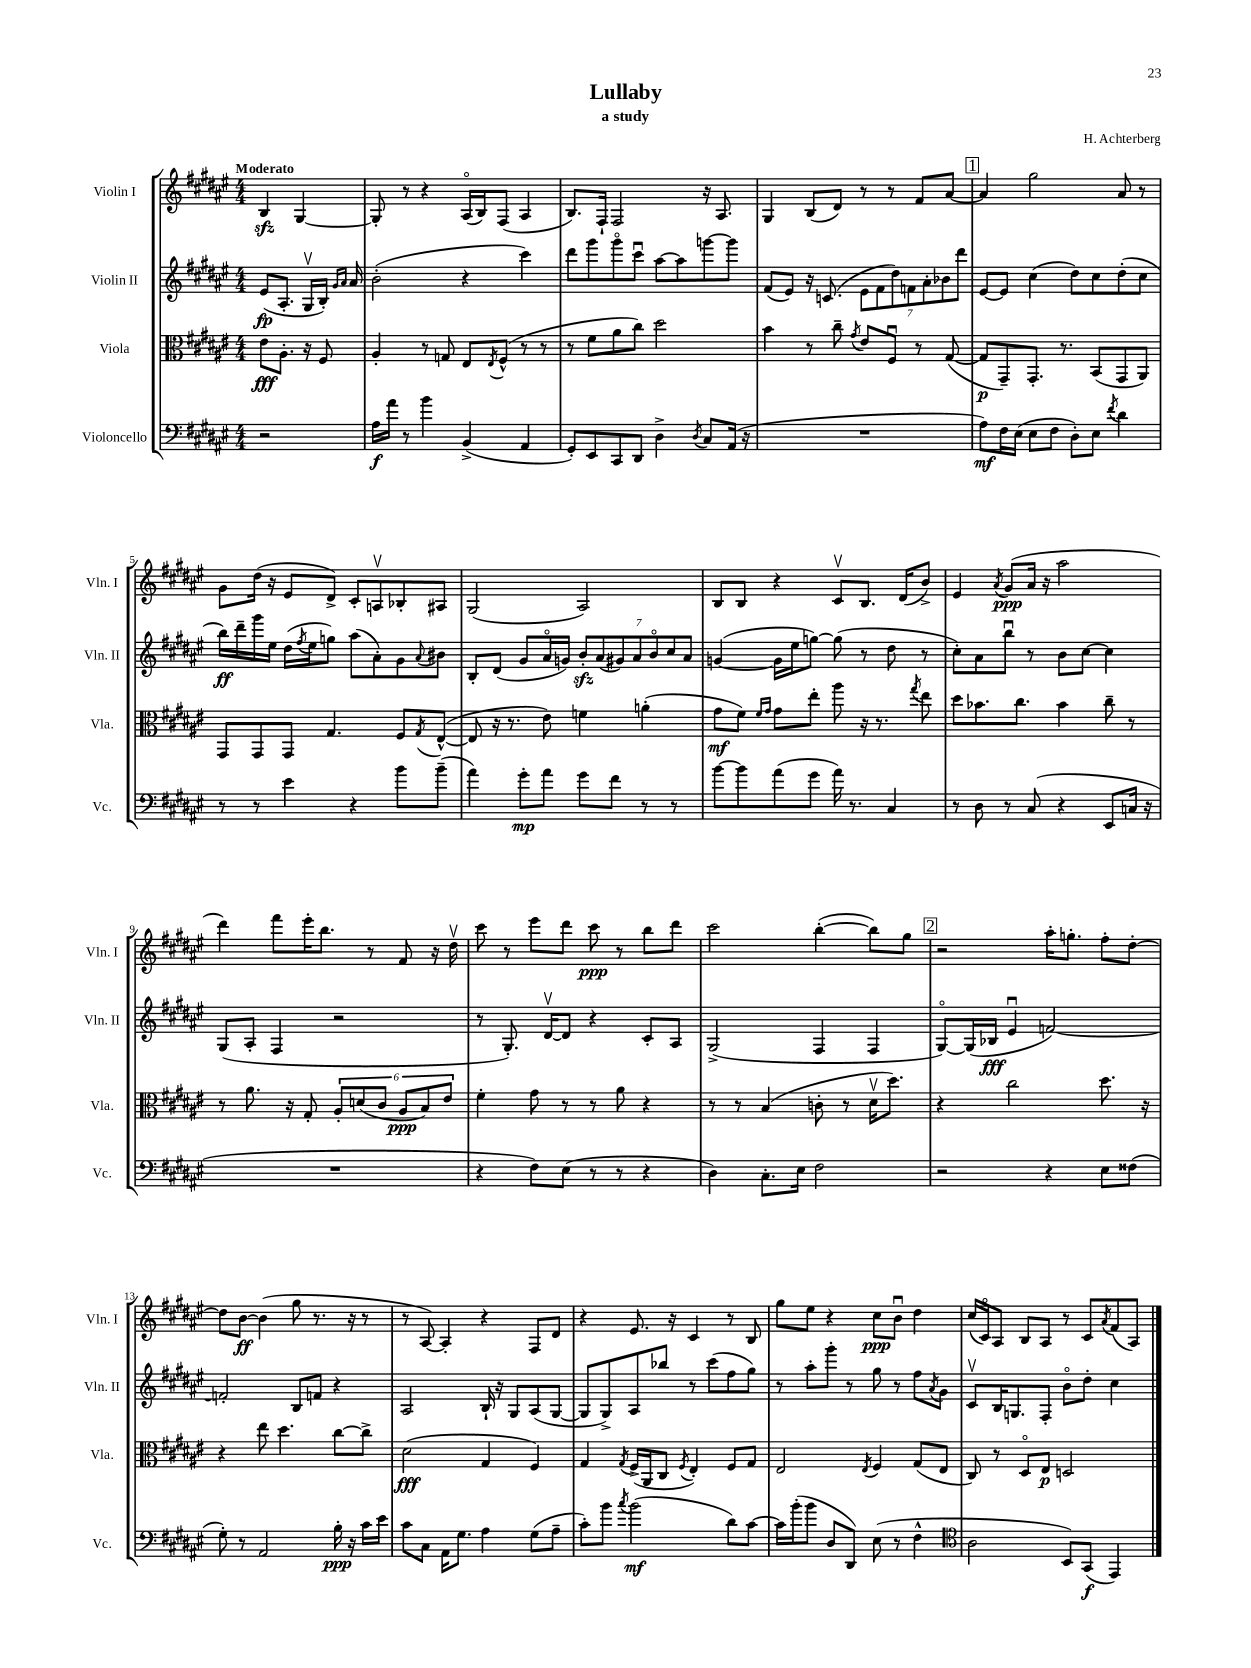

**kern	**dynam	**kern	**dynam	**kern	**dynam	**kern	**dynam
*part4	*part4	*part3	*part3	*part2	*part2	*part1	*part1
*staff4	*staff4	*staff3	*staff3	*staff2	*staff2	*staff1	*staff1
*I"Violoncello	*	*I"Viola	*	*I"Violin II	*	*I"Violin I	*
*I'Vc.	*	*I'Vla.	*	*I'Vln. II	*	*I'Vln. I	*
*clefF4	*	*clefC3	*	*clefG2	*	*clefG2	*
*k[f#c#g#d#a#e#]	*	*k[f#c#g#d#a#e#]	*	*k[f#c#g#d#a#e#]	*	*k[f#c#g#d#a#e#]	*
*M4/4	*	*M4/4	*	*M4/4	*	*M4/4	*
=	=	=	=	=	=	=	=
!	!	!	!	!	!	!LO:TX:a:B:t=Moderato	!
2r	.	8e#\L	fff	(8e#/L	fp	4Bzz/	.
.	.	8.A#'\J	.	8.A#'/J	.	.	.
.	.	.	.	.	.	[4G#/	.
.	.	16r	.	16G#v/LL	.	.	.
.	.	8F#/	.	16B'/JJ)	.	.	.
.	.	.	.	16qqg#/LL	.	.	.
.	.	.	.	16qqa#/JJ	.	.	.
.	.	.	.	16a#/	.	.	.
=1	=1	=1	=1	=1	=1	=1	=1
16A#\LL	f	4A#'/	.	(2b'\	.	8G#'/]	.
16a#\JJ	.	.	.	.	.	.	.
8r	.	.	.	.	.	8r	.
4b\	.	8r	.	.	.	4r	.
.	.	8Gn/	.	.	.	.	.
(4BB^/	.	8E#/L	.	4r	.	(16A#/LL	.
.	.	.	.	.	.	16B/J)	.
.	.	8qE#/	.	.	.	.	.
.	.	(8F#^^/J	.	.	.	(8F#/J	.
4AA#/	.	8r	.	4ccc#\)	.	4A#/	.
.	.	8r	.	.	.	.	.
=2	=2	=2	=2	=2	=2	=2	=2
8GG#'/L)	.	8r	.	8ddd#\L	.	8.B/L)	.
8EE#/	.	8f#\L	.	8ggg#\	.	.	.
.	.	.	.	.	.	16F#`/Jk	.
8CC#/	.	8a#\	.	8ggg#\	.	2F#/	.
8DD#/J	.	8cc#\J)	.	8ccc#u\J	.	.	.
4D#^\	.	2dd#\	.	[8aa#\L	.	.	.
.	.	.	.	8aa#\]	.	.	.
8qD#/	.	.	.	.	.	.	.
8C#/L	.	.	.	[8gggn\	.	16r	.
.	.	.	.	.	.	8.A#/	.
(16AA#/Jk	.	.	.	8ggg\J]	.	.	.
16r	.	.	.	.	.	.	.
=3	=3	=3	=3	=3	=3	=3	=3
1r	.	4b\	.	(8f#/L	.	4G#/	.
.	.	.	.	8e#/J)	.	.	.
.	.	8r	.	16r	.	(8B/L	.
.	.	.	.	(8.cn/	.	.	.
.	.	8cc#~\	.	.	.	8d#/J)	.
.	.	8qg#/	.	.	.	.	.
.	.	8e#/L	.	14e#\L	.	8r	.
.	.	.	.	14f#\	.	.	.
.	.	8F#u/J	.	.	.	8r	.
.	.	.	.	14dd#\)	.	.	.
.	.	.	.	14fn\	.	.	.
.	.	8r	.	.	.	8f#/L	.
.	.	.	.	14a#'\	.	.	.
.	.	.	.	14b-X\	.	.	.
.	.	([8G#/	.	.	.	[8a#/J	.
.	.	.	.	14ddd#\J	.	.	.
!!LO:REH:place=s1:t=1
=4	=4	=4	=4	=4	=4	=4	=4
8A#\L)	mf	8G#/L]	p	[8e#/L	.	4a#/]	.
16F#\L	.	8GG#~/)	.	8e#/J]	.	.	.
(16E#\JJ	.	.	.	.	.	.	.
8E#\L	.	8.GG#'/J	.	(4cc#\	.	2gg#\	.
8F#\J	.	.	.	.	.	.	.
.	.	8.r	.	.	.	.	.
8D#'\L)	.	.	.	8dd#\L)	.	.	.
8E#\J	.	(8BB/L	.	8cc#\	.	.	.
8qf#/	.	.	.	.	.	.	.
4d#\	.	8GG#/	.	(8dd#'\	.	8a#/	.
.	.	8AA#/J)	.	8cc#\J	.	8r	.
!!LO:LB:g=z
=5	=5	=5	=5	=5	=5	=5	=5
8r	.	8GG#/L	.	16bb\LL)	ff	8g#\L	.
.	.	.	.	16ddd#~\	.	.	.
8r	.	8GG#/	.	16ggg#\	.	(16dd#\Jk	.
.	.	.	.	16ee#\JJ	.	16r	.
4e#\	.	8GG#/J	.	(16dd#\LL	.	8e#/L	.
.	.	.	.	8qff#/	.	.	.
.	.	.	.	16ee#\J	.	.	.
.	.	4.G#/	.	8ggn\J)	.	8d#^/J)	.
4r	.	.	.	(8aa#\L	.	8c#'/L	.
.	.	.	.	8a#'\)	.	8Anv/	.
8b\L	.	8F#/L	.	8g#\	.	8B-X'/	.
.	.	8qG#/	.	8qqa#/	.	.	.
(8b~\J	.	([8E#^^/J	.	8b#X\J	.	8A#X/J	.
=6	=6	=6	=6	=6	=6	=6	=6
4a#\)	.	8E#/]	.	8B'/L	.	(2G#/	.
.	.	16r	.	(8d#/J	.	.	.
.	.	8.r	.	.	.	.	.
8g#'\L	mp	.	.	8g#/L	.	.	.
8a#\J	.	8e#\)	.	16a#/L	.	.	.
.	.	.	.	16gn/JJ)	.	.	.
8g#\L	.	4fn\	.	14bzz'/L	.	2A#/)	.
.	.	.	.	(14a#/	.	.	.
8f#\J	.	.	.	.	.	.	.
.	.	.	.	14g#X/)	.	.	.
.	.	.	.	14a#/	.	.	.
8r	.	(4an'\	.	.	.	.	.
.	.	.	.	14b/	.	.	.
.	.	.	.	14cc#/	.	.	.
8r	.	.	.	.	.	.	.
.	.	.	.	14a#/J	.	.	.
=7	=7	=7	=7	=7	=7	=7	=7
[8b\L	.	8g#\L	mf	([4gn/	.	8B/L	.
8b\]	.	8f#\J)	.	.	.	8B/J	.
.	.	16qqf#/LL	.	.	.	.	.
.	.	16qqg#/JJ	.	.	.	.	.
(8a#\	.	8g#\L	.	16g\LL]	.	4r	.
.	.	.	.	16ee#\J	.	.	.
8g#\J	.	8ee#'\J	.	[8ggn\J)	.	.	.
16a#\)	.	8aa#\	.	(8gg\]	.	8c#v/L	.
8.r	.	.	.	.	.	.	.
.	.	16r	.	8r	.	8.B/J	.
.	.	8.r	.	.	.	.	.
4C#/	.	.	.	8dd#\	.	.	.
.	.	.	.	.	.	(16d#/KL	.
.	.	8qgg#/	.	.	.	.	.
.	.	8ee#\	.	8r	.	8b^/J)	.
=8	=8	=8	=8	=8	=8	=8	=8
8r	.	8dd#\L	.	8cc#'\L)	.	4e#/	.
8D#\	.	8.b-X\	.	8a#\	.	.	.
.	.	.	.	.	.	8qa#/	.
8r	.	.	.	8bbu\J	.	(8g#/L	ppp
.	.	8.cc#\J	.	.	.	.	.
(8C#/	.	.	.	8r	.	16a#/Jk	.
.	.	.	.	.	.	16r	.
4r	.	4b-\	.	8b\L	.	2aa#\	.
.	.	.	.	[8cc#\J	.	.	.
8EE#/L	.	8cc#~\	.	4cc#\]	.	.	.
16Cn/Jk	.	8r	.	.	.	.	.
16r	.	.	.	.	.	.	.
!!LO:LB:g=z
=9	=9	=9	=9	=9	=9	=9	=9
1r	.	8r	.	(8G#/L	.	4ddd#\)	.
.	.	8.a#\	.	8A#'/J	.	.	.
.	.	.	.	4F#/	.	8fff#\L	.
.	.	16r	.	.	.	.	.
.	.	8G#'/	.	.	.	16eee#'\K	.
.	.	.	.	.	.	8.bb\J	.
.	.	12A#'/L	.	2r	.	.	.
.	.	(12dn/	.	.	.	.	.
.	.	.	.	.	.	8r	.
.	.	12c#/J	.	.	.	.	.
.	.	12A#/L	ppp	.	.	8f#/	.
.	.	12B/)	.	.	.	.	.
.	.	.	.	.	.	16r	.
.	.	12e#/J	.	.	.	.	.
.	.	.	.	.	.	16dd#v\	.
=10	=10	=10	=10	=10	=10	=10	=10
4r	.	4f#'\	.	8r	.	8ccc#\	.
.	.	.	.	8.G#'/)	.	8r	.
8F#\L)	.	8g#\	.	.	.	8eee#\L	.
.	.	.	.	[16d#v/KL	.	.	.
(8E#\J	.	8r	.	8d#/J]	.	8ddd#\J	.
8r	.	8r	.	4r	.	8ccc#\	ppp
8r	.	8a#\	.	.	.	8r	.
4r	.	4r	.	8c#'/L	.	8bb\L	.
.	.	.	.	8A#/J	.	8ddd#\J	.
=11	=11	=11	=11	=11	=11	=11	=11
4D#\)	.	8r	.	(2G#^/	.	2ccc#\	.
.	.	8r	.	.	.	.	.
8.C#'\L	.	(4B/	.	.	.	.	.
16E#\Jk	.	.	.	.	.	.	.
2F#\	.	8cn'\	.	4F#/	.	([4bb'\	.
.	.	8r	.	.	.	.	.
.	.	16d#v\KL	.	4F#/	.	8bb\L])	.
.	.	8.dd#\J)	.	.	.	.	.
.	.	.	.	.	.	8gg#\J	.
!!LO:REH:place=s1:t=2
=12	=12	=12	=12	=12	=12	=12	=12
2r	.	4r	.	[8G#/L)	.	2r	.
.	.	.	.	(16G#/L]	.	.	.
.	.	.	.	16B-X/JJ	fff	.	.
.	.	2cc#\	.	4e#u/	.	.	.
4r	.	.	.	[2fn/)	.	16aa#'\KL	.
.	.	.	.	.	.	8.ggn'\J	.
8E#\L	.	8.dd#\	.	.	.	8ff#'\L	.
(8F##X\J	.	.	.	.	.	[8dd#'\J	.
.	.	16r	.	.	.	.	.
!!LO:LB:g=z
=13	=13	=13	=13	=13	=13	=13	=13
8G#'\)	.	4r	.	2fn'/]	.	8dd#\L]	.
8r	.	.	.	.	.	[8b\J	ff
2AA#/	.	8ee#\	.	.	.	(4b\]	.
.	.	4.dd#\	.	.	.	.	.
.	.	.	.	8B/L	.	8gg#\	.
.	.	.	.	8fn/J	.	8.r	.
16B'\	ppp	[8cc#\L	.	4r	.	.	.
16r	.	.	.	.	.	16r	.
16c#\LL	.	8cc#^\J]	.	.	.	8r	.
16e#\JJ	.	.	.	.	.	.	.
=14	=14	=14	=14	=14	=14	=14	=14
8c#\L	.	(2d#\	fff	2A#/	.	8r	.
8C#\J	.	.	.	.	.	[8A#/)	.
16AA#\KL	.	.	.	.	.	4A#'/]	.
8.G#\J	.	.	.	.	.	.	.
4A#\	.	4G#/	.	16B`/	.	4r	.
.	.	.	.	16r	.	.	.
.	.	.	.	8G#/L	.	.	.
(8G#\L	.	4F#/)	.	(8A#/	.	8F#/L	.
8A#~\J	.	.	.	[8G#/J	.	8d#/J	.
=15	=15	=15	=15	=15	=15	=15	=15
8c#'\L)	.	4G#/	.	8G#/L]	.	4r	.
8b\J	.	.	.	8G#^/)	.	.	.
8qcc#/	.	8qG#/	.	.	.	.	.
(2b\	mf	(16F#^/LL	.	8A#/	.	8.e#/	.
.	.	16AA#/J	.	.	.	.	.
.	.	8C#/J	.	8bb-X/J	.	.	.
.	.	.	.	.	.	16r	.
.	.	8qF#/	.	.	.	.	.
.	.	4E#'/)	.	8r	.	4c#/	.
.	.	.	.	(8ccc#\L	.	.	.
8d#\L)	.	8F#/L	.	8ff#\	.	8r	.
[8c#\J	.	8G#/J	.	8gg#\J)	.	8B/	.
=16	=16	=16	=16	=16	=16	=16	=16
16c#\LL]	.	2E#/	.	8r	.	8gg#\L	.
(16b'\J	.	.	.	.	.	.	.
8b\J	.	.	.	8aa#'\L	.	8ee#\J	.
8D#/L	.	.	.	8ggg#'\J	.	4r	.
8DD#/J)	.	.	.	8r	.	.	.
.	.	8qE#/	.	.	.	.	.
(8E#\	.	4F#/	.	8gg#\	.	8cc#\L	ppp
8r	.	.	.	8r	.	8bu\J	.
4F#^^\	.	(8G#/L	.	8ff#\L	.	4dd#\	.
.	.	.	.	8qa#/	.	.	.
.	.	8E#/J	.	8g#\J	.	.	.
=17	=17	=17	=17	=17	=17	=17	=17
*clefC4	*	*	*	*	*	*	*
2A#\	.	8C#/)	.	8c#v/L	.	(16cc#/LL	.
.	.	.	.	.	.	16c#/J)	.
.	.	8r	.	16B/K	.	8A#/J	.
.	.	.	.	8.Gn/	.	.	.
.	.	8D#/L	.	.	.	8B/L	.
.	.	8E#/J	p	8F#'/J	.	8A#/J	.
8BB/L)	.	2Dn/	.	8b\L	.	8r	.
(8GG#/J	f	.	.	8dd#'\J	.	8c#/L	.
.	.	.	.	.	.	8qa#/	.
4EE#/)	.	.	.	4cc#\	.	(8f#/	.
.	.	.	.	.	.	8A#/J)	.
==	==	==	==	==	==	==	==
*-	*-	*-	*-	*-	*-	*-	*-
